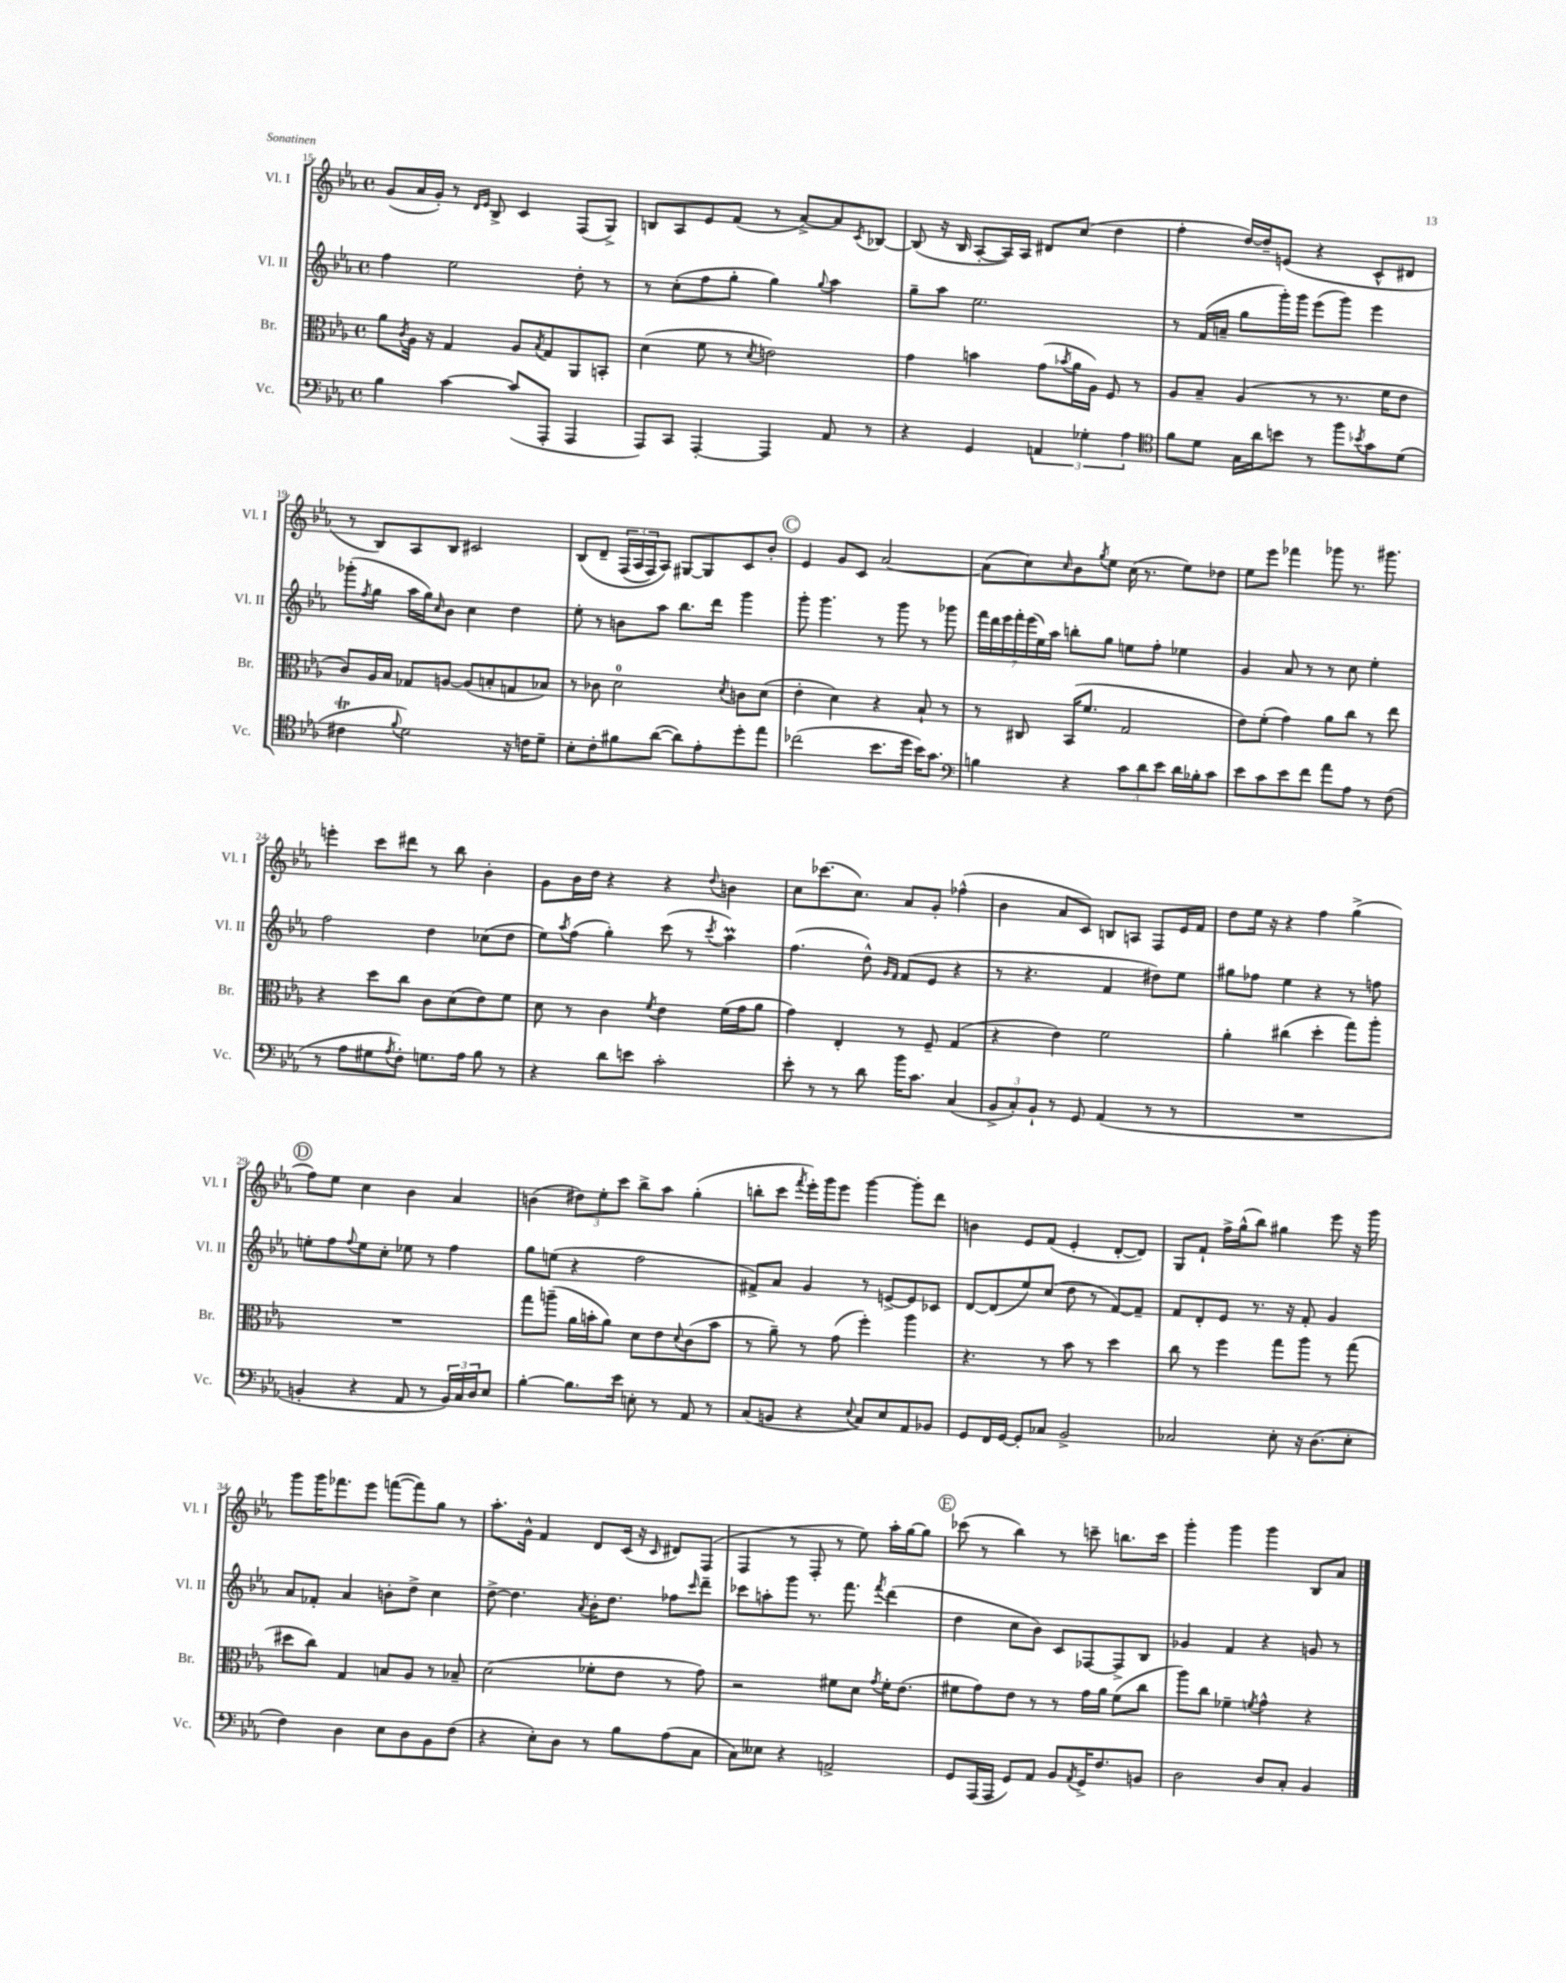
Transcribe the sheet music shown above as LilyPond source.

<<
\new StaffGroup <<
\new Staff = "s0" \with { instrumentName = "Vl. I" shortInstrumentName = "Vl. I" } {
    \clef treble \key ees \major \defaultTimeSignature \time 4/4
    g'8( aes'16 g'16-.) r8 \grace { d'16 ees'16 } bes8-> c'4 f8( g8->) |
    b8 aes8 ees'8 f'8( r8 aes'8~->) aes'8 \acciaccatura { c'8 } bes8~ |
    bes8( r16 bes16 aes8~-. aes16) aes16 dis'8 c''8( d''4 |
    f''4-. d''16~) d''16-- e'8( r4 c'8-^ dis'8 |
    r8 bes8) aes8 bes8 cis'2 |
    bes8\( d'8-- \tuplet 3/2 { f16( aes16 f16) } aes8\) gis8~ gis8 c'8 bes'8-. |
    \mark \markup { \circle "C" } ees'4 g'8 c'8 aes'2~ |
    aes'8( c''8) \grace { c''16 } bes'8 \acciaccatura { g''8 } ees''8 c''16( r8. ees''8) des''8 |
    ees''8 ees'''8 fes'''4 ges'''8 r8. gis'''8. |
    e'''4-. c'''8 dis'''8 r8 bes''8 bes'4-. |
    g'8 bes'16 d''16 r4 r4 \appoggiatura { d''8 } b'4 |
    c''8 ces'''8.( c''8.) aes'8 g'8-. fes''4-^( |
    bes'4 aes'8 c'8) b8 a8 f8 ees'16 f'16 |
    d''8 ees''16 r16 r4 f''4 g''4->( |
    \mark \markup { \circle "D" } f''8) ees''8 c''4 bes'4 aes'4 |
    b'4( \tuplet 3/2 { dis''8) ees''8-. c'''8 } bes''8-> aes''8 g''4-.( |
    b''8-. c'''8 \acciaccatura { f'''8 } ees'''16-.) g'''16 ees'''8 g'''4~ g'''8-. d'''8 |
    b'4 ees'8 f'8( ees'4-. d'8~-. d'8) |
    g8 f'8-! f''16-> g''16-^( bes''8) gis''4 ees'''8 r16 g'''16 |
    g'''8 g'''16 fes'''8. ees'''8 f'''8~( f'''8) g''8 r8 |
    aes''8.-. g'16-^ f'4 d'8 c'16( r16 \grace { c'16 } dis'8) f8( |
    f4 r8 f8-. r8 ees''8) aes''16-. g''16~ g''8 |
    \mark \markup { \circle "E" } ces'''8( r8 bes''4) r8 c'''8-- b''8. c'''16 |
    g'''4-. g'''4 g'''4 bes8 aes'8 \bar "|." |
}
\new Staff = "s1" \with { instrumentName = "Vl. II" shortInstrumentName = "Vl. II" } {
    \clef treble \key ees \major \defaultTimeSignature \time 4/4
    f''4 ees''2 d''8-. r8 |
    r8 c''8-.( f''8 g''8-. g''4) \appoggiatura { g''8 } aes''4 |
    g''8-- aes''8 ees''2. |
    r8 f'16( a'16-- g''8 g'''16-.) g'''16 ees'''8( g'''8) ees'''4 |
    ges'''8-.( \acciaccatura { f''8 } g''8 aes''16 g''16) \grace { c''16 } bes'8 c''4 d''4 |
    ees''8-. r8 b'8 aes''8 bes''8. d'''16 g'''4 |
    \mark \markup { \circle "C" } g'''8-. g'''4. r8 g'''8 r8 ges'''8 |
    \tuplet 7/4 { f'''16 d'''16 ees'''16 f'''16-. ees'''16( ees''16) aes''16 } b''8-. g''8 e''8 f''8-. ees''4 |
    g'4 aes'8 r8 r8 c''8 ees''4-. |
    f''2 d''4 ces''8( d''8 |
    ees''8) \acciaccatura { aes''8 } f''8( g''4-.) c'''8( r8 \acciaccatura { c'''8 } aes''4\prall) |
    f''4.( d''8-^) \grace { g'16 f'16 } f'8( ees'8 r4 |
    r8 r4. f'4 dis''8) ees''8 |
    gis''8 fes''8 ees''4 r4 r8 f''8 |
    \mark \markup { \circle "D" } e''8-. f''8 \appoggiatura { f''8 } e''8 c''8-. ees''8 r8 f''4 |
    g''8 e''8( r4 f''2 |
    fis'8->) aes'8 g'4 r8 e'8~-> e'8 ces'8 |
    d'8~ d'8( ees''8) c''8( d''8 r8 f'8~) f'8-- |
    f'8 d'8-. ees'8 r8. r16 f'8-. g'4 |
    aes'8 fes'8-. aes'4 b'8-. d''8-> c''4 |
    d''8~-> d''4. \acciaccatura { aes'8 } bes'16-. d''8. fes''8 \grace { c'''16 } d'''8-- |
    ces'''8 a''8-. g'''8 r8. f'''8. \acciaccatura { f'''8 } d'''4( |
    \mark \markup { \circle "E" } d''4 c''8 bes'8) c'8 fes8~ fes8-> bes8 |
    ges'4 f'4 r4 g'8 r8 \bar "|." |
}
\new Staff = "s2" \with { instrumentName = "Br." shortInstrumentName = "Br." } {
    \clef alto \key ees \major \defaultTimeSignature \time 4/4
    aes'8 \acciaccatura { c'8 } aes16 r16 g4 aes8 \acciaccatura { bes8 } g8 aes,8 b,8-. |
    d'4( f'8 r8 \acciaccatura { d'8 } e'2) |
    g'4 b'4 g'8( \acciaccatura { bes'8 } aes'16 aes16) f8 r8 |
    aes8 bes8-- aes4( r8 r8. f'16 ees'8 |
    c'8) aes16 bes16 ges8 a8~ a8( b8-. g8 bes8) |
    r8 ces'8 d'2-0 \acciaccatura { d'8 } c'8 d'8( |
    \mark \markup { \circle "C" } ees'4-. d'4) r4 bes8-! r8 |
    r8 cis8 bes,16( f'8. g2 |
    ees'8) f'8-.( g'4) aes'8 c''8 r8 ees''8 |
    r4 d''8 c''8 c'8 d'8( ees'8) f'8 |
    d'8 r8 c'4 \acciaccatura { f'8 } ees'4 f'16( g'16 aes'8 |
    g'4) ees4-. r8 f8-- g4( |
    r4 ees'4) f'2 |
    aes'4-. cis''4( d''4-. g''8) aes''8-. |
    \mark \markup { \circle "D" } R1 |
    g''8 a''8--( aes'16 b'16-. aes'8) d'8 ees'8 \appoggiatura { d'8 } c'8( b'8 |
    r8 aes'8--) r8 g'8( f''4-.) aes''4 |
    r4. r8 bes'8 r8 d''4 |
    c''8 r8 f''4 g''8 aes''8 r8 g''8( |
    dis''8 c''8) g4 b8 aes8 r8 bes8-- |
    d'2( fes'8-. ees'8 r8 g'8) |
    r2 fis'8 d'8 \acciaccatura { g'8 } fis'16-. ees'8.( |
    \mark \markup { \circle "E" } fis'8 g'8) ees'8 r8 r8 g'16 aes'16 fis'8( c''8 |
    aes''8) c''8 fes'4-- \acciaccatura { f'8 } g'4-^ r4 \bar "|." |
}
\new Staff = "s3" \with { instrumentName = "Vc." shortInstrumentName = "Vc." } {
    \clef bass \key ees \major \defaultTimeSignature \time 4/4
    bes4 c'4~ c'8( aes,,8-. aes,,4 |
    aes,,8) c,8 aes,,4~-. aes,,4 aes,8 r8 |
    r4 g,4 \tuplet 3/2 { a,4 ges4-. aes4 } |
    \clef tenor f'8 d'8 g16 aes'16 b'8 r8 f''8 \acciaccatura { bes'8 } g'8 d'8( |
    cis'4\trill \appoggiatura { f'8 } d'2) r16 c'16 d'8-- |
    bes8-. c'8-. fis'8 aes'8~( aes'8) ees'8-. d''8-. ees''8 |
    \mark \markup { \circle "C" } ces''2( bes'8. d''16 bes'16) g'8. |
    \clef bass b4 r4 \tuplet 3/2 { c'8 d'8 ees'8 } d'16 bes16-. c'8 |
    ees'8 c'8 ees'8 f'8 aes'8 aes8 r8 f8( |
    r8 aes8 gis8 \acciaccatura { aes8 } f8-.) g8. aes16 bes8 r8 |
    r4 d'8 e'8 c'2-. |
    ees'8-. r8 r8 d'8 bes'16 c'8. c4( |
    \tuplet 3/2 { bes,8-> c8-.) bes,8-! } r8 g,8 aes,4( r8 r8 |
    R1 |
    \mark \markup { \circle "D" } b,4-. r4 aes,8 r8 \tuplet 3/2 { b,16) c16 d16 } ees8 |
    bes4~-. bes8. ees'16 e8-. r8 aes,8 r8 |
    c8( b,8 r4 \appoggiatura { ees8 } c8) ees8 aes,8 bes,8 |
    g,8 f,16 g,16~ g,8-. ces8 bes,2-> |
    ces2 ees8-. r16 d8.( ees8-. |
    f4) d4 ees8 d8 bes,8 f8( |
    r4 ees8-.) d8 r8 bes8 aes8( c8 |
    c8) eeses8 r4 a,2-> |
    \mark \markup { \circle "E" } g,8 aes,,16( aes,,16 g,8) aes,8 bes,8 \acciaccatura { aes,8 } g,16-> f8. b,8 |
    d2 d8 c8-. bes,4 \bar "|." |
}
>>
>>
\layout { \context { \Score currentBarNumber = #15 } }
